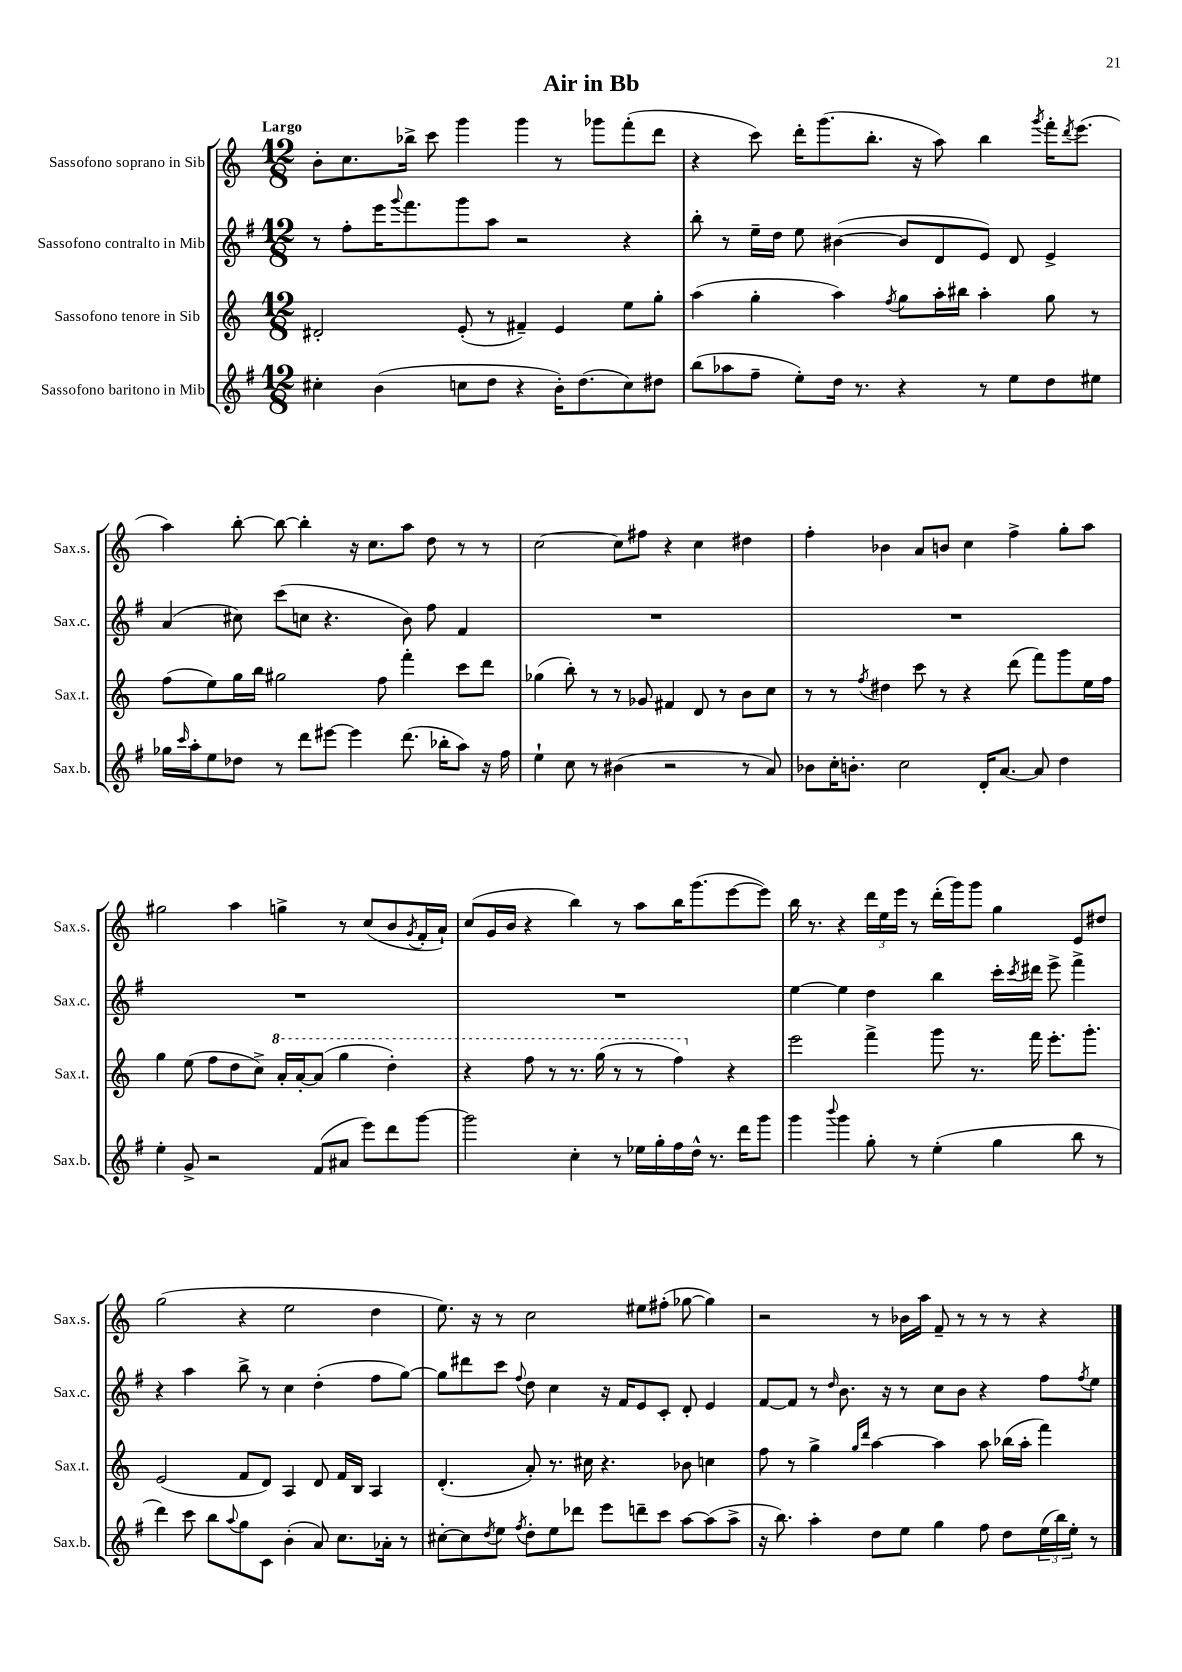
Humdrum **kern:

**kern	**kern	**kern	**kern
*part4	*part3	*part2	*part1
*staff4	*staff3	*staff2	*staff1
*I"Sassofono baritono in Mib	*I"Sassofono tenore in Sib	*I"Sassofono contralto in Mib	*I"Sassofono soprano in Sib
*I'Sax.b.	*I'Sax.t.	*I'Sax.c.	*I'Sax.s.
*clefG2	*clefG2	*clefG2	*clefG2
*k[f#]	*k[]	*k[f#]	*k[]
*M12/8	*M12/8	*M12/8	*M12/8
=1	=1	=1	=1
!	!	!	!LO:TX:a:B:t=Largo
4cc#X'\	2d#X'/	8r	8b'\L
.	.	8ff#'\L	8.cc\
(4b\	.	16eee\K	.
.	.	8qqggg/	.
.	.	8.fff#\	16bb-X^\Jk
.	.	.	8ccc\
8ccn\L	(8e'/	8ggg\	4ggg\
8dd\J	8r	8aa\J	.
4r	4f#X~/)	2r	4ggg\
16b'\KL)	4e/	.	8r
(8.dd\	.	.	.
.	.	.	8ggg-X\L
8cc\)	8ee\L	4r	(8fff'\
8dd#X\J	8gg'\J	.	8ddd\J
=2	=2	=2	=2
(8bb\L	(4aa\	8bb'\	4r
8aa-X\	.	8r	.
8ff#~\J	4gg'\	16ee~\LL	8ccc\)
.	.	16dd\JJ	.
8ee'\L)	.	8ee\	16ddd'\KL
.	.	.	(8.ggg\
16dd\Jk	4aa\)	([4b#X\	.
8.r	.	.	.
.	.	.	8.bb'\J
.	8qff/	.	.
4r	8gg\L	8b#/L]	.
.	.	.	16r
.	16aa'\L	8d/	8aa\)
.	16bb#X\JJ	.	.
8r	4aa'\	8e/J)	4bb\
8ee\L	.	8d/	.
.	.	.	8qggg/
8dd\	8gg\	4e^/	16fff'\KL
.	.	.	8qddd/
.	.	.	(8.eee\J
8ee#X\J	8r	.	.
!!LO:LB:g=z
=3	=3	=3	=3
16gg-X\LL	(8ff\L	(4a/	4aa\)
16qqccc/	.	.	.
16aa'\J	.	.	.
8ee\	8ee\)	.	.
8dd-X\J	16gg\L	8cc#X\)	[8bb'\
.	16bb\JJ	.	.
8r	2gg#X\	(8ccc\L	8bb\_
8ddd\L	.	8ccn\J	4bb'\]
[8eee#X\J	.	4.r	.
4eee#\]	.	.	16r
.	.	.	8.cc\L
.	8ff\	.	.
(8.ddd\	4fff'\	8b\)	8aa\J
.	.	8ff#\	8dd\
16bb-X'\KL	.	.	.
8aa\J)	8ccc\L	4f#/	8r
16r	8ddd\J	.	8r
16ff#\	.	.	.
=4	=4	=4	=4
4ee`\	(4gg-X\	1.r	[2cc\
8cc\	8bb'\)	.	.
8r	8r	.	.
(4b#X\	8r	.	8cc\L]
.	8g-X/	.	8ff#X\J
2r	4f#X/	.	4r
.	8d/	.	4cc\
.	8r	.	.
8r	8b\L	.	4dd#X\
8a/)	8cc\J	.	.
=5	=5	=5	=5
8b-X\L	8r	1.r	4ff'\
16cc'\K	8r	.	.
8.bn'\J	.	.	.
.	8qff/	.	.
.	4dd#X\	.	4b-X\
2cc\	.	.	.
.	8ccc\	.	8a/L
.	8r	.	8bn/J
.	4r	.	4cc\
16d'/KL	.	.	.
[8.a/J	.	.	.
.	(8ddd\	.	4ff^\
8a/]	8fff\L)	.	.
4dd\	8ggg\	.	8gg'\L
.	16ee\L	.	8aa\J
.	16ff\JJ	.	.
!!LO:LB:g=z
=6	=6	=6	=6
4ee'\	4gg\	1.r	2gg#X\
8g^/	(8ee\	.	.
2r	8ff\L	.	.
.	8dd\	.	4aa\
.	8cc^\J)	.	.
*	*8va	*	*
.	16aa'/LL	.	4ggn^\
.	[16aa'/J	.	.
(8f#/L	(8aa/J]	.	.
8a#X/J	4ggg\	.	8r
8eee\L)	.	.	(8cc/L
8ddd\	4ddd'\)	.	8b/
.	.	.	8qg/
[8ggg\J	.	.	16f'/L
.	.	.	16a`/JJ)
=7	=7	=7	=7
2ggg\]	4r	1.r	(8cc/L
.	.	.	16g/L
.	.	.	16b/JJ
.	8fff\	.	4r
.	8r	.	.
4cc'\	8.r	.	4bb\)
.	(16ggg\	.	.
8r	8r	.	8r
16ee-X\LL	8r	.	8aa\L
16gg'\	.	.	.
16ff#\	4fff\)	.	16bb\K
16dd^^\JJ	.	.	(8.ggg\
8.r	.	.	.
*	*X8va	*	*
.	4r	.	[8eee\
16ddd\KL	.	.	.
8ggg\J	.	.	8eee\J])
=8	=8	=8	=8
4ggg\	2eee\	[4ee\	16bb\
.	.	.	8.r
8qqbbb/	.	.	.
4ggg\	.	4ee\]	4r
8gg'\	4fff^\	4dd\	24ddd\LL
.	.	.	24ee\
.	.	.	24eee\JJ
8r	.	.	8r
(4ee'\	8ggg\	4bb\	(16ddd'\LL
.	.	.	16ggg\J)
.	8.r	.	8ggg\J
4gg\	.	16ccc'\LL	4gg\
.	.	8qccc/	.
.	16fff\	16ddd#X\JJ	.
.	8.eee'\L	8eee^\	.
8bb\	.	4fff#^\	8e/L
.	8.ggg'\J	.	.
8r	.	.	8dd#X/J
!!LO:LB:g=z
=9	=9	=9	=9
4ddd\)	(2e/	4r	(2gg\
8ccc\	.	4aa\	.
8bb\L	.	.	.
8qqaa/	.	.	.
8gg\	8f/L	8bb^\	4r
8c\J	8d/J)	8r	.
(4b'\	4A/	4cc\	2ee\
8a/)	8d/	(4dd'\	.
8.cc\L	16f/LL	.	.
.	16B/JJ	.	.
.	4A/	8ff#\L	4dd\
16a-X'\Jk	.	.	.
8r	.	[8gg\J)	.
=10	=10	=10	=10
[8cc#X'\L	(4.d'/	8gg\L]	8.ee\)
8cc#\]	.	8ddd#X\	.
.	.	.	16r
8qdd/	.	.	.
8ee\J	.	8ccc\J	8r
8qff#/	.	8qqff#/	.
8dd'\L	8a'/)	8dd\	2cc\
8ee\	8.r	4cc\	.
8ddd-X\J	.	.	.
.	16cc#X\	.	.
8eee\L	4.r	16r	.
.	.	16f#/KL	.
8dddn~\	.	8e/	8ee#X\L
8ccc\J	.	8c'/J	(8ff#X'\J
[8aa\L	8b-X\	8d'/	[8gg-X\
(8aa\]	4ccn\	4e/	4gg-\])
8aa^\J	.	.	.
=11	=11	=11	=11
16r	8ff\	[8f#/L	2r
8.bb\)	.	.	.
.	8r	8f#/J]	.
4aa'\	4gg^\	8r	.
.	.	16qqdd/	.
.	.	8.b\	.
.	16qqgg/LL	.	.
.	16qqddd/JJ	.	.
8dd\L	[4aa\	.	8r
.	.	16r	.
8ee\J	.	8r	16b-X\LL
.	.	.	16aa\JJ
4gg\	4aa\]	8cc\L	8f~/
.	.	8b\J	8r
8ff#\	8aa\	4r	8r
8dd\L	(16bb-X\LL	.	8r
.	16aa'\JJ	.	.
(24ee\L	4fff\)	8ff#\L	4r
24bb\)	.	.	.
24ee'\JJ	.	.	.
.	.	8qff#/	.
8r	.	8ee\J	.
==	==	==	==
*-	*-	*-	*-
